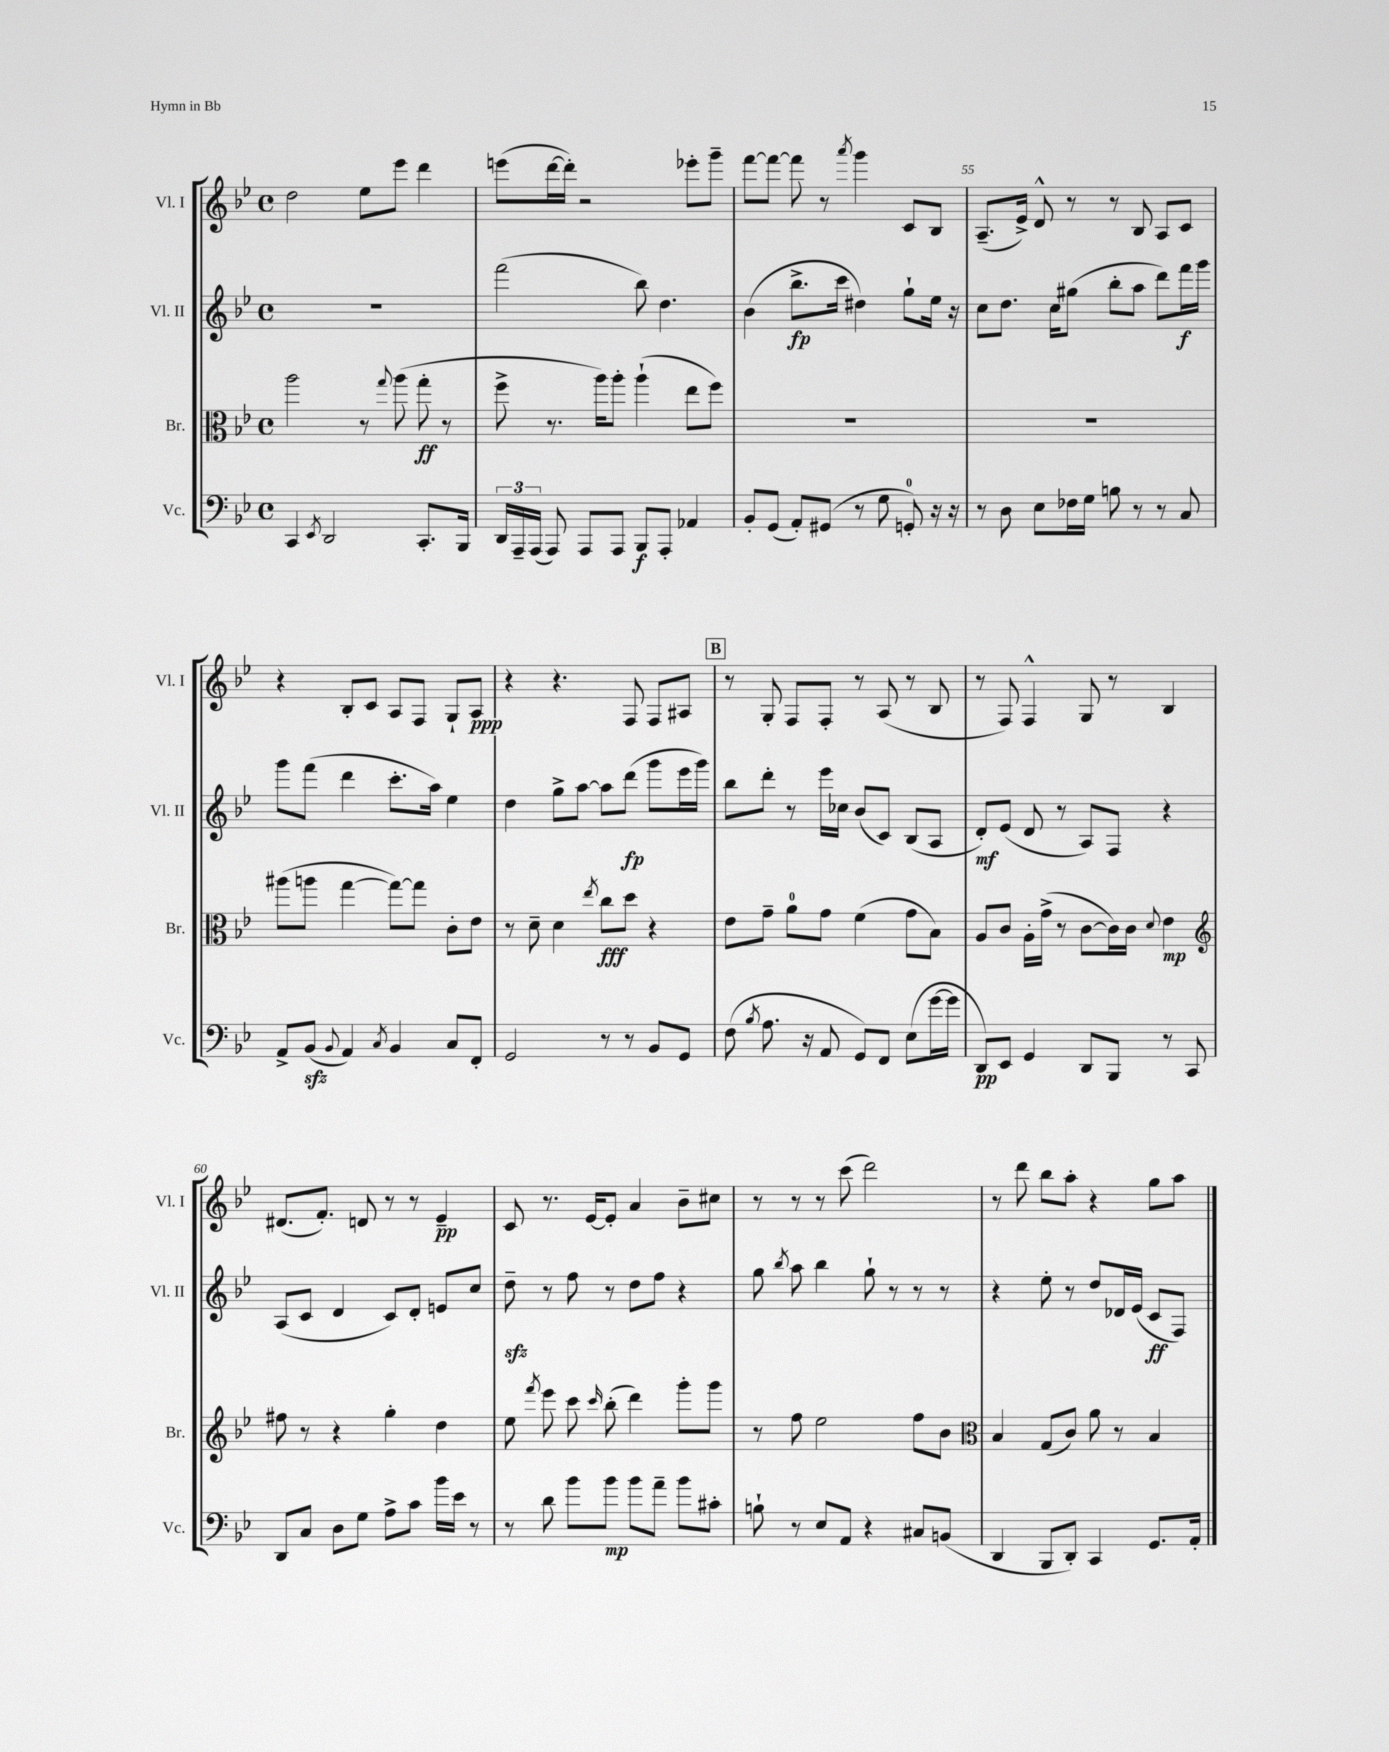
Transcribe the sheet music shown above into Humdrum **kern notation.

**kern	**kern	**kern	**kern
*staff4	*staff3	*staff2	*staff1
*clefF4	*clefC3	*clefG2	*clefG2
*k[b-e-]	*k[b-e-]	*k[b-e-]	*k[b-e-]
*M4/4	*M4/4	*M4/4	*M4/4
*met(c)	*met(c)	*met(c)	*met(c)
4CC	2aa	1r	2dd
8qEE-	.	.	.
2DD	.	.	.
.	8r	.	8ee-
.	8qqgg	.	.
.	(8aa	.	8eee-
8.CC'	8gg'	.	4ddd
.	8r	.	.
16BBB-	.	.	.
=	=	=	=
24DD	8ff^	(2fff	(8eee
24AAA~	.	.	.
(24AAA	.	.	.
8AAA)	8.r	.	[16ddd
.	.	.	16ddd'])
8AAA	.	.	2r
.	16aa)	.	.
8AAA	8aa'	.	.
8BBB-	(4aa`	8bb-)	.
8AAA'	.	4.dd	.
4AA-	8ee-	.	8eee-'
.	8ff)	.	8ggg~
=	=	=	=
8BB-'	1r	(4b-	[8fff
(8GG	.	.	8fff_
8AA')	.	8.bb-^	8fff]
(8GG#	.	.	8r
.	.	16ccc	.
.	.	.	8qaaa
8r	.	4dd#)	4ggg
8G	.	.	.
8GG')	.	8gg`	8c
16r	.	16ee-	8B-
16r	.	16r	.
=	=	=	=
8r	1r	8cc	(8.A~
8D	.	8.dd	.
.	.	.	16e-^)
8E-	.	.	8d^^
.	.	16cc	.
16F-	.	(8gg#	8r
16G	.	.	.
8B	.	8bb-'	8r
8r	.	8aa	8B-
8r	.	8ddd)	8A
8C	.	16fff	8c
.	.	16ggg	.
=	=	=	=
8AA^	(8aa#	8ggg	4r
(8BB-	8aa	(8fff	.
8qqBB-	.	.	.
4AA)	[4gg	4ddd	8B-'
.	.	.	8c
8qC	.	.	.
4BB-	8gg_)	8.ccc'	8A
.	8gg]	.	8F
.	.	16aa)	.
8C	8c'	4ee-	8G`
8FF'	8e-	.	8A
=	=	=	=
2GG	8r	4dd	4r
.	8d~	.	.
.	4d	8gg^	4.r
.	.	[8aa	.
.	8qee-	.	.
8r	8cc	8aa]	.
8r	8dd	(8ddd	8F
8BB-	4r	8ggg	8F
8GG	.	16eee-	8A#
.	.	16ggg)	.
=	=	=	=
(8F	8e-	8bb-	8r
8qB-	.	.	.
8.A	8g~	8ddd'	8G'
.	8a	8r	8F
16r	.	.	.
8AA	8g	16eee-	8F'
.	.	16cc-	.
8GG)	(4f	(8b-	8r
8FF	.	8c)	(8A
(8E-	8g	(8B-	8r
[16g	8B-)	8A	8B-
16g]	.	.	.
=	=	=	=
8DD)	8A	8d')	8r
8EE-	8c	(8e-	8F)
4GG	16A'	8d	4F^^
.	(16g^	.	.
.	8r	8r	.
8DD	[8c	8A)	8G
8BBB-	16c])	8F	8r
.	16c	.	.
.	8qqd	.	.
8r	4e-	4r	4B-
8CC	.	.	.
=	=	=	=
*	*clefG2	*	*
8DD	8ff#	(8A	(8.d#
8C	8r	8c	.
.	.	.	8.f')
8D	4r	4d	.
8G	.	.	8d
8A^	4gg'	8c)	8r
8c	.	8d'	8r
16b-	4dd	8e	4e-~
16e-	.	.	.
8r	.	8cc	.
=	=	=	=
8r	8ee-	8dd~	8c
.	8qfff	.	.
8d	8eee-	8r	8.r
8b-	8ccc	8ff	.
.	.	.	[16e-
.	16qqccc	.	.
8b-	(8bb-'	8r	8e-']
8b-	4ddd)	8dd	4a
8a~	.	8ff	.
8b-	8ggg'	4r	8b-~
8c#'	8ggg	.	8cc#
=	=	=	=
8B`	8r	8gg	8r
.	.	8qbb-	.
8r	8ff	8aa	8r
8E-	2ee-	4bb-	8r
8AA	.	.	(8ccc
4r	.	8gg`	2ddd)
.	.	8r	.
8C#	8ff	8r	.
(8BB	8b-	8r	.
=	=	=	=
*	*clefC3	*	*
4DD	4B-	4r	8r
.	.	.	8ddd
8BBB-	(8G	8ee-'	8bb-
8DD')	8c)	8r	8aa'
4CC	8a	8dd	4r
.	8r	16d-	.
.	.	(16e-	.
8.GG	4B-	8c	8gg
.	.	8F)	8aa
16AA'	.	.	.
==	==	==	==
*-	*-	*-	*-
